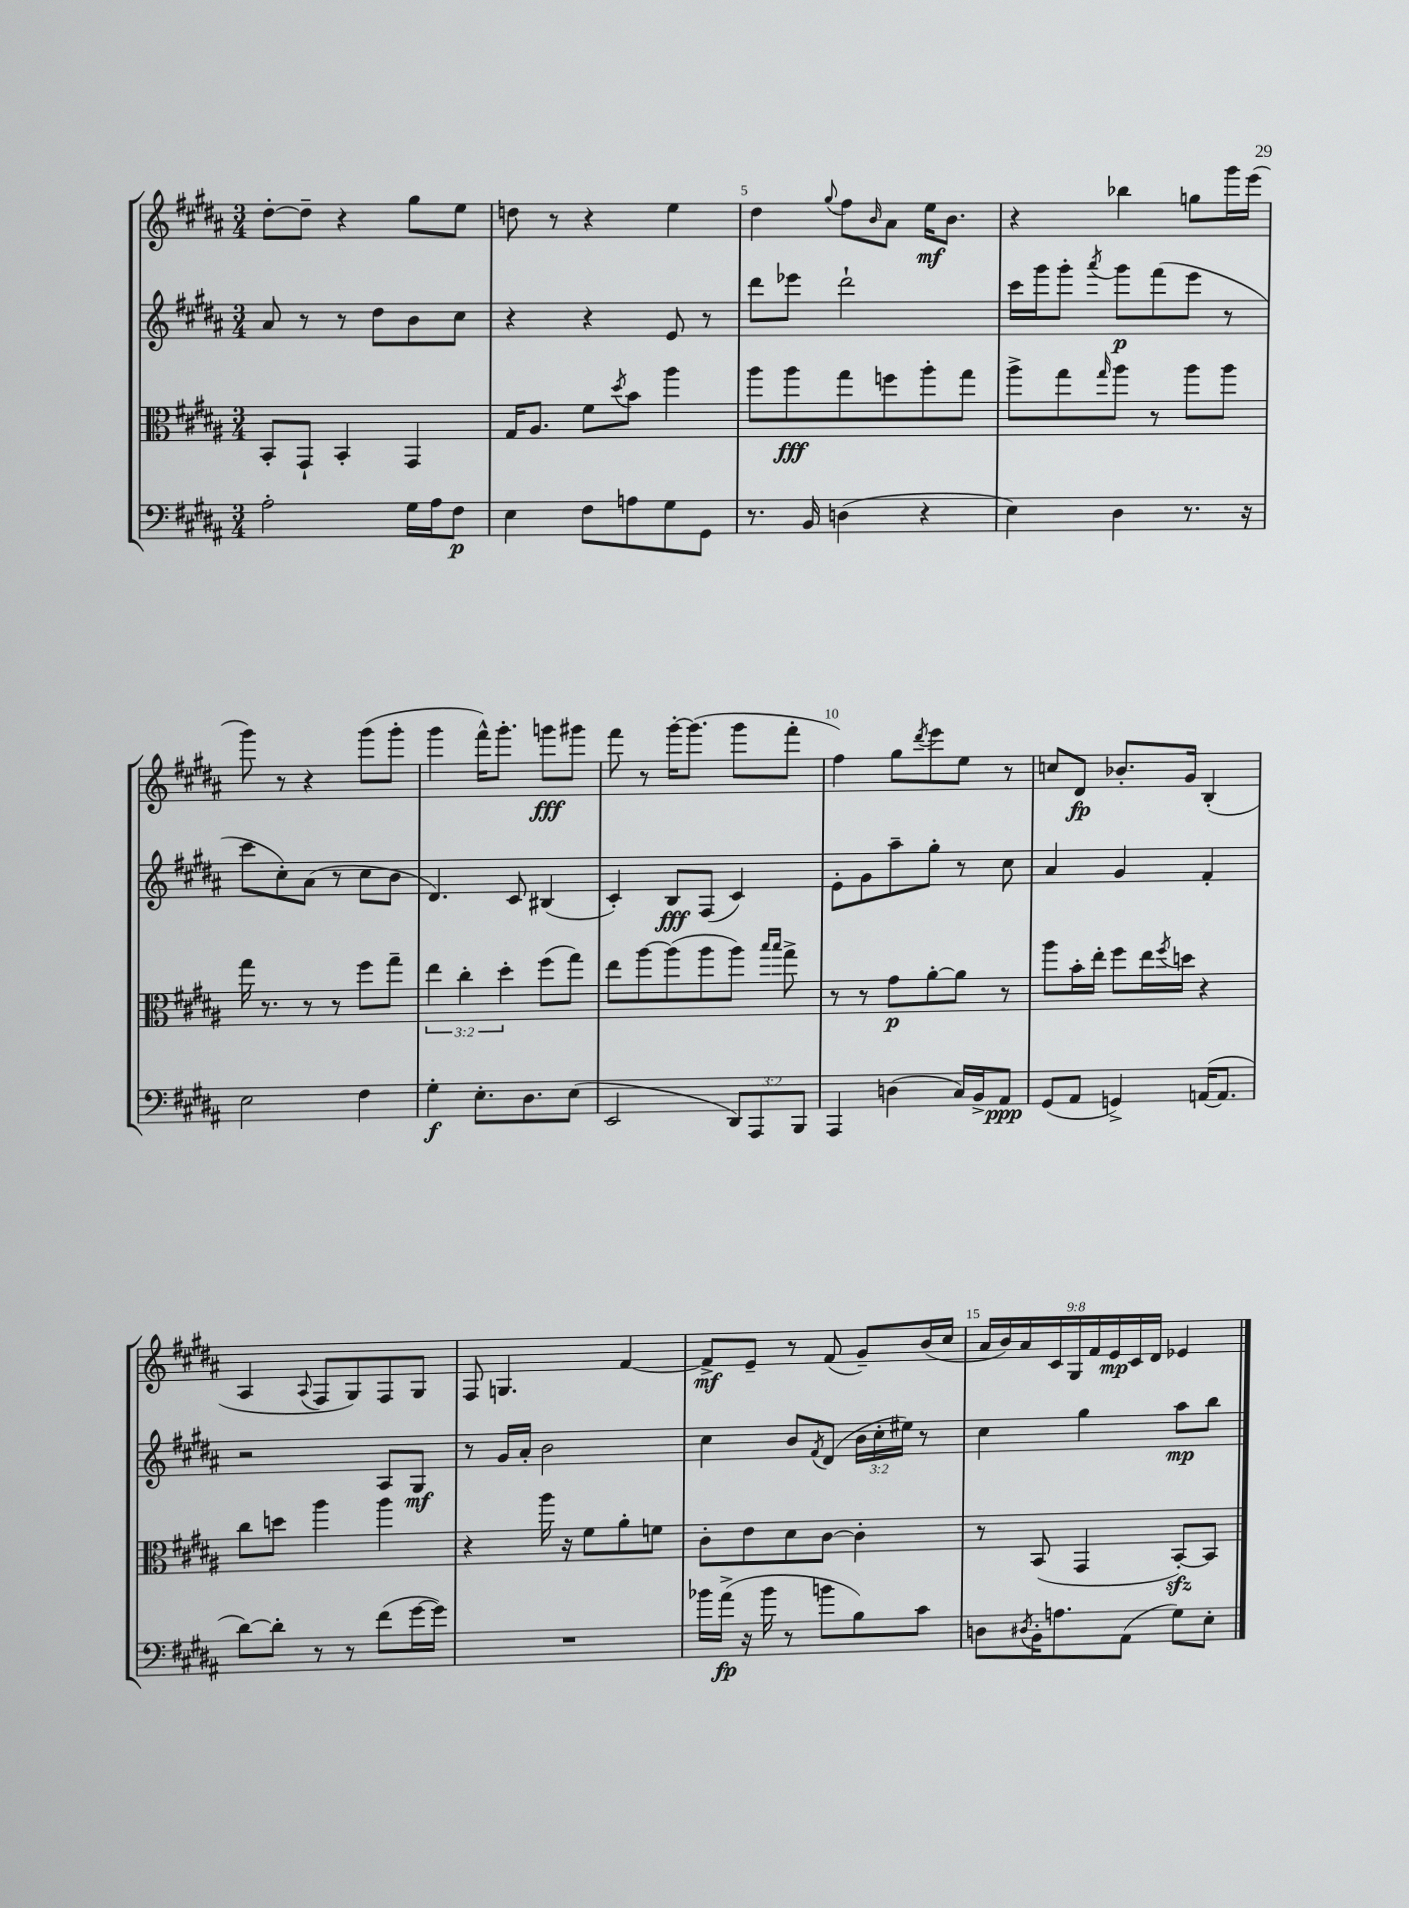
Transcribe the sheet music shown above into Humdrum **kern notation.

**kern	**kern	**kern	**kern
*staff4	*staff3	*staff2	*staff1
*clefF4	*clefC3	*clefG2	*clefG2
*k[f#c#g#d#a#]	*k[f#c#g#d#a#]	*k[f#c#g#d#a#]	*k[f#c#g#d#a#]
*M3/4	*M3/4	*M3/4	*M3/4
2A#'	8BB'	8a#	[8dd#'
.	8GG#`	8r	8dd#~]
.	4BB'	8r	4r
.	.	8dd#	.
16G#	4GG#	8b	8gg#
16A#	.	.	.
8F#	.	8cc#	8ee
=	=	=	=
4E	16G#	4r	8dd
.	8.A#	.	.
.	.	.	8r
8F#	8f#	4r	4r
.	8qdd#	.	.
8A	8b	.	.
8G#	4aa#	8e	4ee
8GG#	.	8r	.
=	=	=	=
8.r	8aa#	8ddd#	4dd#
.	8aa#	8eee-	.
16BB	.	.	.
.	.	.	8qqgg#
(4D	8gg#	2ddd#`	8ff#
.	.	.	16qqb
.	8ff	.	8a#
4r	8aa#'	.	16ee
.	.	.	8.b
.	8gg#	.	.
=	=	=	=
4E)	8aa#^	16ccc#	4r
.	.	16ggg#	.
.	8gg#	8ggg#'	.
.	16qqgg#	8qaaa#	.
4D#	8aa#	8ggg#	4bb-
.	8r	(8fff#	.
8.r	8aa#	8eee	8gg
.	8aa#	8r	16ggg#
16r	.	.	(16eee
=	=	=	=
2E	16gg#	8ccc#	8ggg#)
.	8.r	.	.
.	.	8cc#')	8r
.	8r	(8a#	4r
.	8r	8r	.
4F#	8ff#	8cc#	(8ggg#
.	8gg#~	8b	8ggg#'
=	=	=	=
4G#'	6ee	4.d#)	4ggg#
.	6cc#'	.	.
8.E'	.	.	16fff#^^)
.	.	.	8.ggg#'
.	6dd#'	.	.
.	.	8c#	.
8.D#	.	.	.
.	(8ff#	(4B#	8ggg
(8E	8gg#)	.	8ggg#
=	=	=	=
2EE	8ee	4c#')	8fff#
.	[8aa#	.	8r
.	(8aa#]	8B	[16ggg#'
.	.	.	(8.ggg#]
.	8aa#	(8F#	.
12DD#)	8aa#)	4c#)	8ggg#
12AAA#	.	.	.
.	16qqbb	.	.
.	16qqbb	.	.
.	8gg#^	.	8fff#'
12BBB	.	.	.
=	=	=	=
4AAA#	8r	8e'	4ff#)
.	8r	8g#	.
(4D	8g#	8aa#~	8gg#
.	.	.	8qddd#
.	[8a#'	8gg#'	8eee
16C#)	8a#]	8r	8ee
16BB^	.	.	.
8AA#	8r	8cc#	8r
=	=	=	=
(8GG#	8aa#	4a#	8cc
8AA#	16b'	.	8d#
.	16ee'	.	.
4GG^)	8ff#	4g#	8.b-'
.	16ee	.	.
.	8qff#	.	.
.	16dd	.	16g#
([16AA	4r	4f#'	(4B'
8.AA]	.	.	.
=	=	=	=
[8d#)	8cc#	2r	4A#
8d#']	8dd	.	.
.	.	.	8qqA#
8r	4aa#	.	8F#
8r	.	.	8G#)
(8f#	4aa#	8A#	8F#
[16g#	.	8G#	8G#
16g#])	.	.	.
=	=	=	=
2.r	4r	8r	8F#
.	.	16g#	4.G
.	.	16a#'	.
.	16aa#	2b	.
.	16r	.	.
.	8f#	.	.
.	8a#'	.	[4f#
.	8f	.	.
=	=	=	=
16b-	8c#'	4cc#	8f#^]
(16a#^	.	.	.
16r	8e	.	8e~
16b-	.	.	.
8r	8d#	8b	8r
.	.	8qf#	.
8b	[8c#	(8d#	(8f#
8B)	4c#']	24b	8g#~)
.	.	24cc#'	.
.	.	24ee#)	.
8c#	.	8r	(16b
.	.	.	16cc#
=	=	=	=
8D	8r	4cc#	18a#
.	.	.	18b)
.	.	.	18a#
8qD#	.	.	.
16BB'	(8BB	.	.
.	.	.	18c#
8.A	.	.	.
.	.	.	18G#
.	4GG#	4gg#	.
.	.	.	18f#
.	.	.	18e
(8AA#	.	.	.
.	.	.	18c#
.	.	.	18d#
8G#)	[8BB')	8aa#	4e-
8E'	8BB]	8bb	.
==	==	==	==
*-	*-	*-	*-
